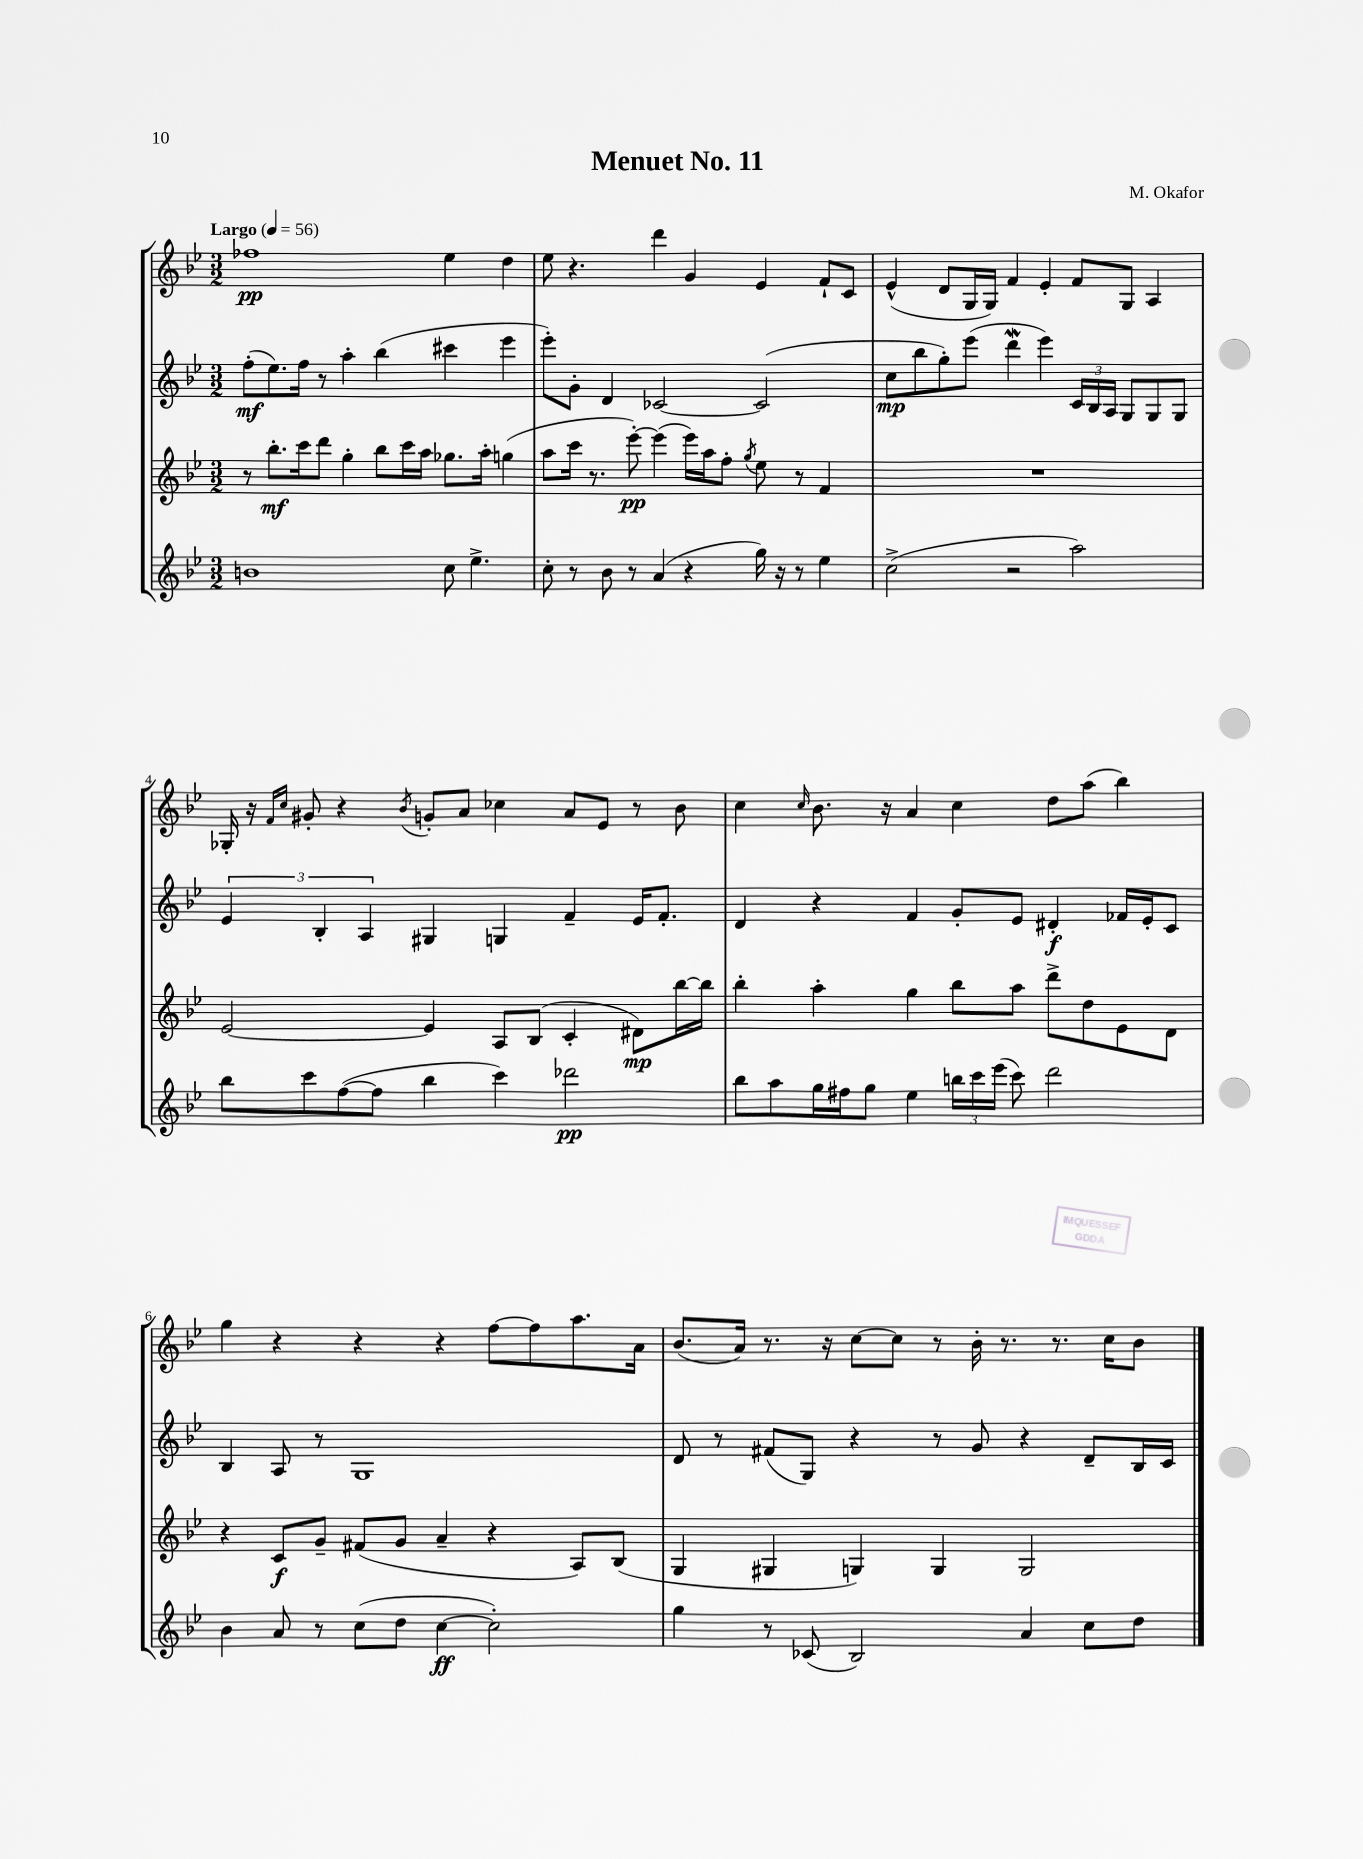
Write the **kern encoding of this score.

**kern	**kern	**kern	**kern
*staff4	*staff3	*staff2	*staff1
*clefG2	*clefG2	*clefG2	*clefG2
*k[b-e-]	*k[b-e-]	*k[b-e-]	*k[b-e-]
*M3/2	*M3/2	*M3/2	*M3/2
*MM56	*MM56	*MM56	*MM56
1b	8r	(8ff'\L	1ff-
.	8.bb-'\L	8.ee-\)	.
.	16ccc\k	16ff\Jk	.
.	8ddd\J	8r	.
.	4gg'\	4aa'\	.
.	8bb-\L	(4bb-\	.
.	16ccc\L	.	.
.	16aa\JJ	.	.
8cc\	8.gg-\L	4ccc#\	4ee-\
4.ee-^\	.	.	.
.	16aa'\Jk	.	.
.	(4gg\	4eee-\	4dd\
=	=	=	=
8cc'\	8aa\L	8eee-'\L)	8ee-\
8r	16ccc\Jk	8g'\J	4.r
.	8.r	.	.
8b-\	.	4d/	.
8r	[8eee-'\)	.	.
(4a/	(4eee-\]	[2c-/	4ddd\
4r	16eee-\LL)	.	4g/
.	16aa\J	.	.
.	8ff'\J	.	.
.	8qgg/	.	.
16gg\)	8ee-\	(2c-/]	4e-/
16r	.	.	.
8r	8r	.	.
4ee-\	4f/	.	8f`/L
.	.	.	8c/J
=	=	=	=
(2cc^\	1.r	8cc\L	(4e-^^/
.	.	8bb-\	.
.	.	8gg'\)	8d/L
.	.	(8eee-\J	16G/L
.	.	.	16G/JJ)
2r	.	4ddd\	4f/
.	.	4eee-\)	4e-'/
2aa\)	.	24c/LL	8f/L
.	.	24B-/	.
.	.	24A/JJ	.
.	.	8G/L	8G/J
.	.	8G/	4A/
.	.	8G/J	.
=	=	=	=
8bb-\L	[2e-/	6e-/	16G-'/
.	.	.	16r
.	.	.	16qqf/LL
.	.	.	16qqcc/JJ
8ccc\	.	.	8g#'/
.	.	6B-'/	.
([8ff\	.	.	4r
.	.	6A/	.
8ff\]J	.	.	.
.	.	.	8qb-/
4bb-\	4e-/]	4G#/	8g'/L
.	.	.	8a/J
4ccc\)	8A/L	4G/	4cc-\
.	(8B-/J	.	.
2ddd-\	4c'/	4f~/	8a/L
.	.	.	8e-/J
.	8d#\L)	16e-/LK	8r
.	.	8.f'/J	.
.	[16bb-\L	.	8b-\
.	16bb-\]JJ	.	.
=	=	=	=
8bb-\L	4bb-'\	4d/	4cc\
8aa\	.	.	.
.	.	.	16qqcc/
16gg\L	4aa'\	4r	8.b-\
16ff#\J	.	.	.
8gg\J	.	.	.
.	.	.	16r
4ee-\	4gg\	4f/	4a/
24bb\LL	8bb-\L	8g'/L	4cc\
24ccc\	.	.	.
(24eee-\JJ	.	.	.
8ccc\)	8aa\J	8e-/J	.
2ddd\	8ddd^\L	4d#'/	8dd\L
.	8dd\	.	(8aa\J
.	8e-\	16f-/LL	4bb-\)
.	.	16e-'/J	.
.	8d\J	8c/J	.
=	=	=	=
4b-\	4r	4B-/	4gg\
8a/	8c/L	8A/	4r
8r	8g~/J	8r	.
(8cc\L	(8f#/L	1G	4r
8dd\J	8g/J	.	.
[4cc\	4a~/	.	4r
2cc'\])	4r	.	[8ff\L
.	.	.	8ff\]
.	8A/L)	.	8.aa\
.	(8B-/J	.	.
.	.	.	16a\Jk
=	=	=	=
4gg\	4G/	8d/	(8.b-/L
.	.	8r	.
.	.	.	16a/Jk)
8r	4G#/	(8f#/L	8.r
(8c-/	.	8G/J)	.
.	.	.	16r
2B-/)	4G/)	4r	[8cc\L
.	.	.	8cc\]J
.	4G/	8r	8r
.	.	8g/	16b-'\
.	.	.	8.r
4a/	2G/	4r	.
.	.	.	8.r
8cc\L	.	8d~/L	.
.	.	.	16cc\LK
8dd\J	.	16B-/L	8b-\J
.	.	16c/JJ	.
==	==	==	==
*-	*-	*-	*-
